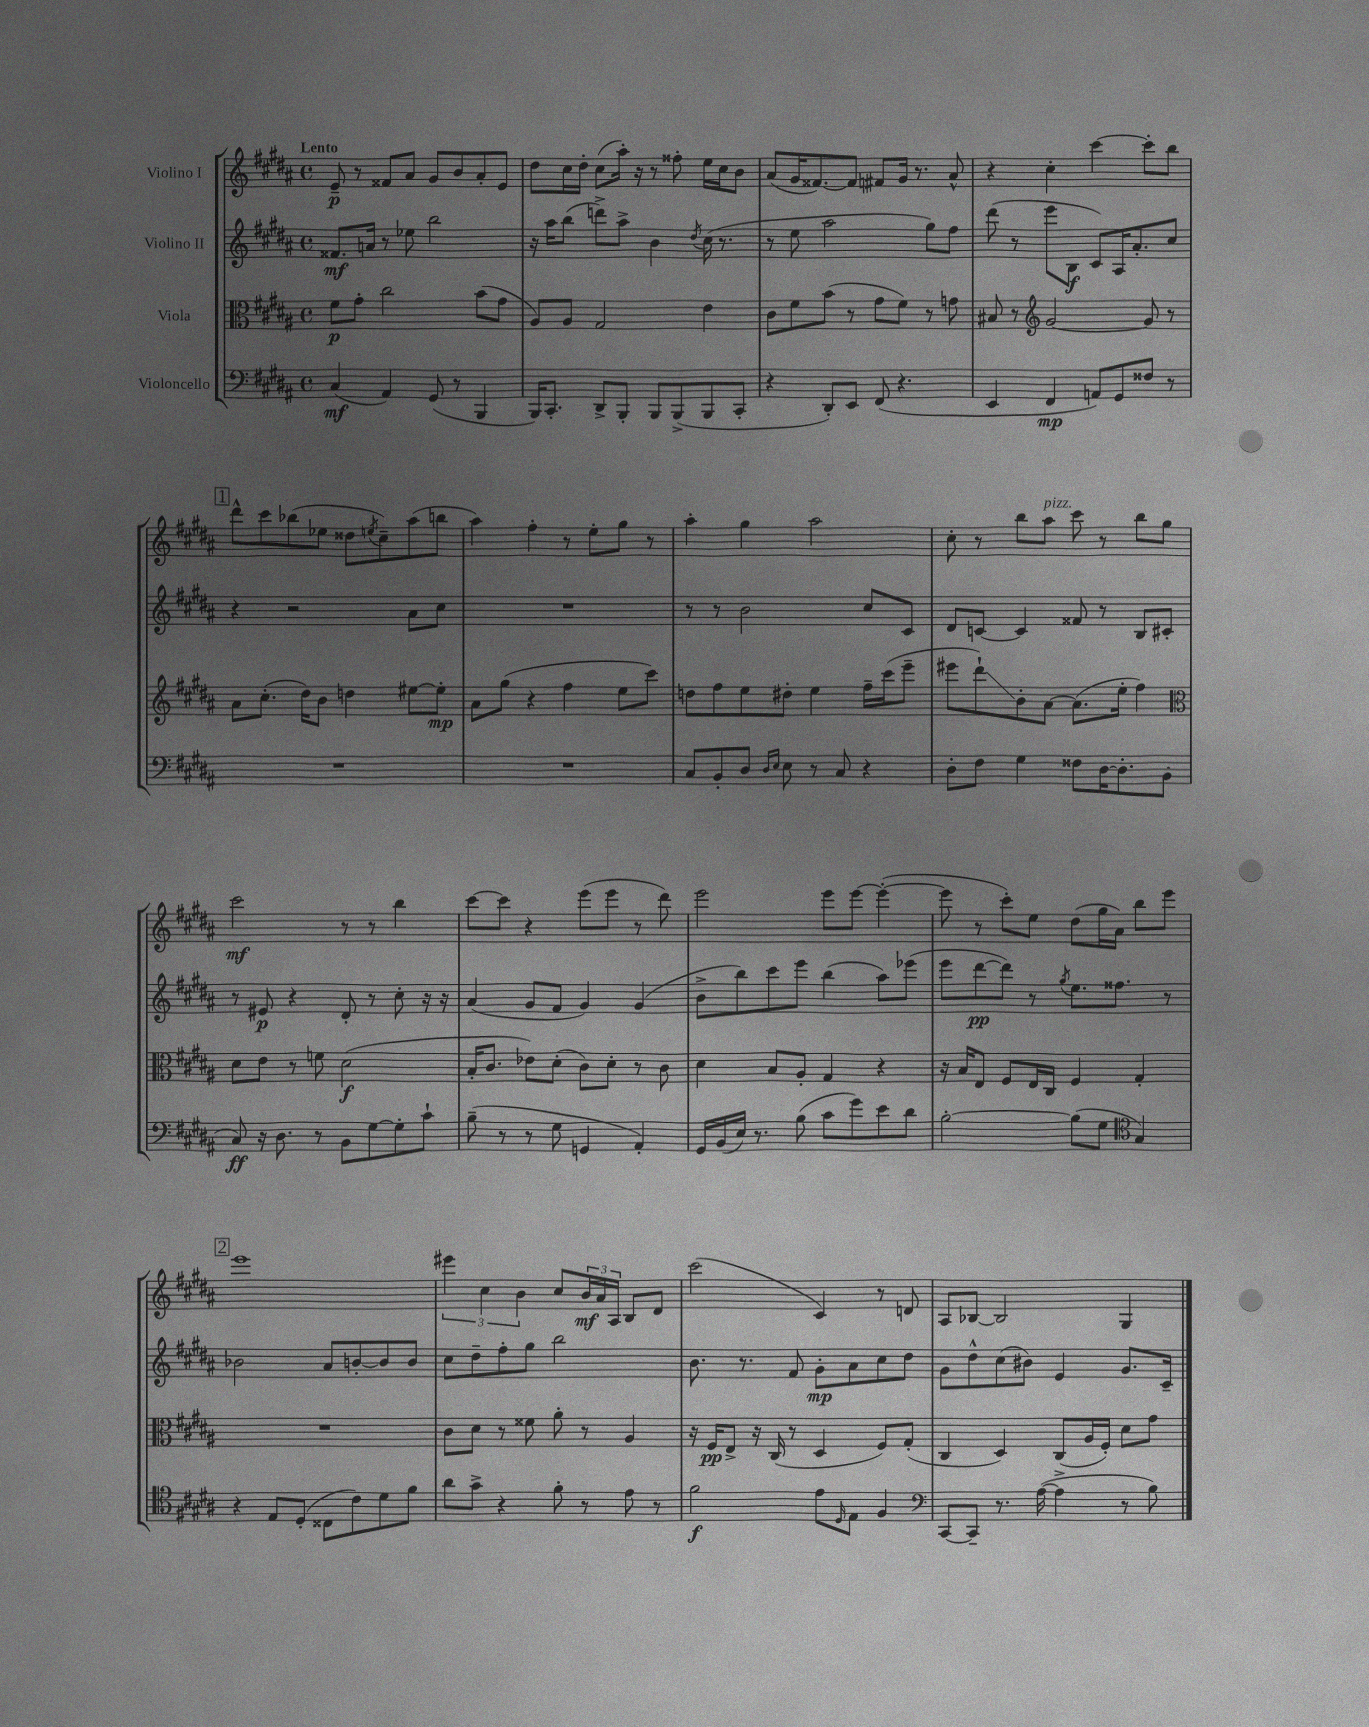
<<
\new StaffGroup <<
\new Staff = "s0" \with { instrumentName = "Violino I" } {
    \clef treble \key b \major \defaultTimeSignature \time 4/4 \tempo "Lento"
    e'8--\p r8 fisis'8 ais'8 gis'8 b'8 ais'8-. e'8 |
    dis''8 cis''16 dis''16-. cis''8( ais''16-.) r16 r8 fisis''8-. e''16 cis''16 b'8 |
    ais'8( gis'16 fisis'8.~) fisis'8 fis'8 gis'16 r8. ais'8-^ |
    r4 cis''4-. cis'''4~ cis'''8-. b''8 |
    \mark \markup { \box "1" } dis'''8-^ cis'''8 bes''8( ees''8 disis''8 \acciaccatura { e''8 } cis''8--) ais''8( b''8 |
    ais''4) fis''4-. r8 e''8-. gis''8 r8 |
    ais''4-. gis''4 ais''2 |
    cis''8-. r8 b''8 ais''8^\markup { \italic "pizz." } cis'''8 r8 b''8 gis''8 |
    cis'''2\mf r8 r8 b''4 |
    cis'''8~ cis'''8 r4 e'''8( e'''8 r8 dis'''8) |
    e'''2 e'''8 e'''8~ e'''4~-.( |
    e'''8 r8 cis'''8-.) e''8 dis''8( gis''16 ais'16) b''8 e'''8 |
    \mark \markup { \box "2" } e'''1 |
    \tuplet 3/2 { eis'''4 cis''4 b'4 } cis''8 \tuplet 3/2 { b'16\mf ais'16 ais16 } b8 dis'8 |
    cis'''2( cis'4) r8 d'8 |
    ais8 bes8~ bes2 gis4 \bar "|." |
}
\new Staff = "s1" \with { instrumentName = "Violino II" } {
    \clef treble \key b \major \defaultTimeSignature \time 4/4
    fisis'8.\mf a'16 r8 ees''8 b''2 |
    r16 ais''16 b''8( d'''8->) ais''8-> b'4 \acciaccatura { dis''8 } cis''16( r8. |
    r8 e''8 ais''2 gis''8) fis''8 |
    dis'''8( r8 e'''8 b8\f cis'8) ais16 ais'8.-. cis''8 |
    \mark \markup { \box "1" } r4 r2 ais'8 cis''8 |
    R1 |
    r8 r8 b'2 cis''8 cis'8 |
    dis'8 c'8~ c'4 fisis'8 r8 b8 cis'8-. |
    r8 eis'8\p r4 dis'8-. r8 cis''8-. r16 r16 |
    ais'4( gis'8 fis'8 gis'4) gis'4( |
    b'8-> b''8) cis'''8 e'''8 b''4( ais''8) ees'''8( |
    e'''8 dis'''8~\pp dis'''8) r8 \acciaccatura { gis''8 } e''8. fisis''8. r8 |
    \mark \markup { \box "2" } bes'2 ais'8 b'8~-. b'8 b'8 |
    cis''8 dis''8-- fis''8-. gis''8 b''2 |
    b'8. r8. fis'8 gis'8-.\mp ais'8 cis''8 dis''8 |
    gis'8 dis''8-^ cis''8( bis'8) e'4 gis'8. cis'16-- \bar "|." |
}
\new Staff = "s2" \with { instrumentName = "Viola" } {
    \clef alto \key b \major \defaultTimeSignature \time 4/4
    fis'8\p gis'8-. cis''2 b'8( gis'8 |
    ais8) ais8 gis2 e'4 |
    cis'8 fis'8 b'8( r8 gis'8 fis'8) r8 g'8 |
    bis8 r8 \clef treble gis'2~ gis'8 r8 |
    \mark \markup { \box "1" } ais'8 cis''8.-.( dis''16) b'8 d''4 eis''8~ eis''8-.\mp |
    ais'8 gis''8( r4 fis''4 e''8 cis'''8) |
    d''8 fis''8 e''8 dis''8-. e''4 fis''16-- cis'''16( e'''8-- |
    eis'''8 dis'''8-!\glissando) b'8-. ais'8~ ais'8.( e''16-. fis''4) |
    \clef alto dis'8 e'8 r8 f'8 dis'2\f( |
    b16-. cis'8. ees'8) dis'8-.( cis'8) dis'8-. r8 cis'8 |
    dis'4 b8 ais8-. gis4 r4 |
    r16 b16 e8 fis8 e16 cis16 fis4 gis4-. |
    \mark \markup { \box "2" } R1 |
    cis'8 dis'8 r8 fisis'8 ais'8-. r8 ais4 |
    r16 fis16\pp e8-> r16 cis16( r8 dis4 fis8) gis8-.( |
    cis4 dis4) cis8( ais16 fis16-.) dis'8 gis'8 \bar "|." |
}
\new Staff = "s3" \with { instrumentName = "Violoncello" } {
    \clef bass \key b \major \defaultTimeSignature \time 4/4
    cis4\mf( ais,4) gis,8( r8 b,,4 |
    b,,16) cis,8.-. dis,8-> b,,8-. b,,8 b,,8->( b,,8 cis,8-. |
    r4 dis,8-.) e,8 fis,8( r4. |
    e,4 fis,4\mp a,8) gis,8 fisis8 r8 |
    \mark \markup { \box "1" } R1 |
    R1 |
    cis8 b,8-. dis8 \grace { dis16 e16 } e8 r8 cis8 r4 |
    dis8-. fis8 gis4 fisis8 dis16~ dis8.-. b,8( |
    cis8\ff) r16 dis8. r8 b,8 gis8~ gis8-. cis'8-! |
    b8--( r8 r8 gis8 g,4 ais,4-.) |
    gis,16 b,16( e16) r8. b8( cis'8 gis'8) e'8 dis'8 |
    b2~-. b8( gis8 \clef tenor gis4) |
    \mark \markup { \box "2" } r4 e8 dis8-.( cisis8 cis'8) dis'8 fis'8 |
    ais'8 gis'8-> r4 fis'8-. r8 e'8 r8 |
    fis'2\f e'8 \grace { dis16 } e8 fis4 |
    \clef bass cis,8~ cis,8-- r8. ais16~( ais4-> r8 b8) \bar "|." |
}
>>
>>
\layout { \context { \Score \remove "Bar_number_engraver" } }
